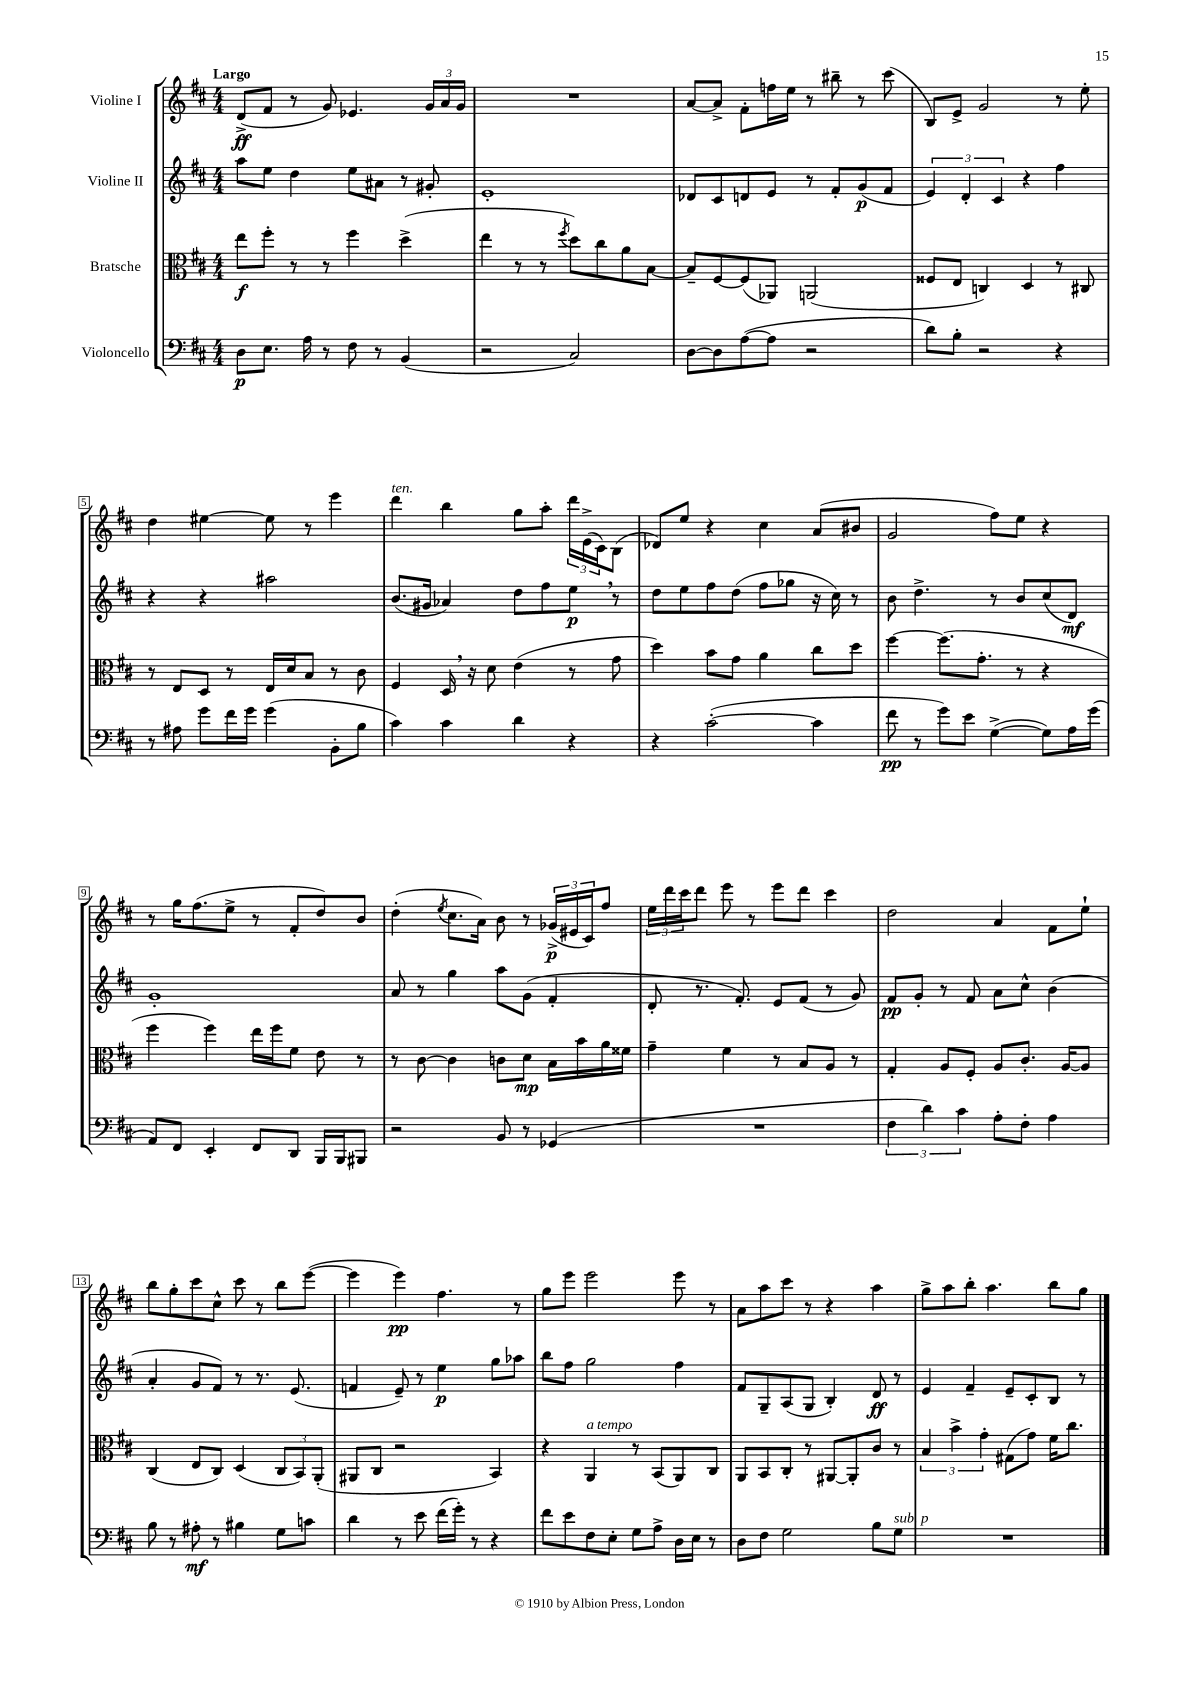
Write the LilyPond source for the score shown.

<<
\new StaffGroup <<
\new Staff = "s0" \with { instrumentName = "Violine I" } {
    \clef treble \key d \major \numericTimeSignature \time 4/4 \tempo "Largo"
    d'8->\ff( fis'8 r8 g'8) ees'4. \tuplet 3/2 { g'16 a'16 g'16 } |
    R1 |
    a'8~ a'8-> fis'8-. f''16 e''16 r8 bis''8-- r8 cis'''8( |
    b8) e'8-> g'2 r8 e''8-. |
    d''4 eis''4~ eis''8 r8 e'''4 |
    d'''4^\markup { \italic "ten." } b''4 g''8 a''8-. \tuplet 3/2 { d'''16 e'16->( cis'16) } b8( |
    des'8) e''8 r4 cis''4 a'8( bis'8 |
    g'2 fis''8) e''8 r4 |
    r8 g''16 fis''8.( e''8-> r8 fis'8-. d''8) b'8 |
    d''4-.( \acciaccatura { e''8 } cis''8. a'16) b'8 r8 \tuplet 3/2 { ges'16->\p( eis'16 cis'16) } fis''8 |
    \tuplet 3/2 { e''16 d'''16 cis'''16 } d'''8 e'''8 r8 e'''8 d'''8 cis'''4 |
    d''2 a'4 fis'8 e''8-! |
    b''8 g''8-. cis'''8 cis''8-^ cis'''8 r8 b''8 e'''8~( |
    e'''4 e'''4\pp) fis''4. r8 |
    g''8 e'''8 e'''2 e'''8 r8 |
    a'8 a''8 cis'''8 r8 r4 a''4 |
    g''8-> a''8 b''8-. a''4. b''8 g''8 \bar "|." |
}
\new Staff = "s1" \with { instrumentName = "Violine II" } {
    \clef treble \key d \major \numericTimeSignature \time 4/4
    a''8 e''8 d''4 e''8 ais'8 r8 gis'8-. |
    e'1-. |
    des'8 cis'8 d'8 e'8 r8 fis'8-. g'8\p( fis'8 |
    \tuplet 3/2 { e'4) d'4-. cis'4 } r4 fis''4 |
    r4 r4 ais''2 |
    b'8.( gis'16 aes'4) d''8 fis''8 e''8\p \breathe r8 |
    d''8 e''8 fis''8 d''8( fis''8 ges''8 r16 cis''16) r8 |
    b'8 d''4.-> r8 b'8 cis''8( d'8\mf) |
    g'1-. |
    a'8 r8 g''4 a''8 g'8( fis'4-. |
    d'8-. r8. fis'8.-.) e'8 fis'8( r8 g'8) |
    fis'8\pp g'8-. r8 fis'8 a'8 cis''8-^ b'4( |
    a'4-. g'8 fis'8) r8 r8. e'8.( |
    f'4 e'8--) r8 e''4\p g''8 aes''8 |
    b''8 fis''8 g''2 fis''4 |
    fis'8 g8-- a8( g8 b4-.) d'8\ff r8 |
    e'4 fis'4-- e'8-- cis'8-. b8 r8 \bar "|." |
}
\new Staff = "s2" \with { instrumentName = "Bratsche" } {
    \clef alto \key d \major \numericTimeSignature \time 4/4
    e''8\f fis''8-. r8 r8 fis''4 d''4->( |
    e''4 r8 r8 \acciaccatura { fis''8 } d''8) cis''8 a'8 b8~ |
    b8-- fis8~ fis8( aes,8) a,2( |
    fisis8 e8 c4) d4 r8 cis8 |
    r8 e8 d8 r8 e16 d'16 b8 r8 cis'8 |
    fis4 d16 \breathe r16 d'8 e'4( r8 g'8 |
    d''4) b'8 g'8 a'4 cis''8 d''8 |
    fis''4~ fis''8.( g'8.-. r8 r4 |
    fis''4 fis''4) e''16 fis''16 fis'8 e'8 r8 |
    r8 cis'8~ cis'4 c'8 d'8\mp b16 b'16 a'16 fisis'16 |
    g'4-- fis'4 r8 b8 a8 r8 |
    g4-. a8 fis8-. a8 cis'8.-. a16~ a8 |
    cis4( e8 cis8) d4( \tuplet 3/2 { cis8 b,8) a,8-.( } |
    ais,8 cis8 r2 b,4) |
    r4 a,4^\markup { \italic "a tempo" } r8 b,8( a,8) cis8 |
    a,8 b,8 cis8-. r8 ais,8~ ais,8-. cis'8 r8 |
    \tuplet 3/2 { b4 b'4-> g'4-. } gis8( g'8) fis'16 cis''8. \bar "|." |
}
\new Staff = "s3" \with { instrumentName = "Violoncello" } {
    \clef bass \key d \major \numericTimeSignature \time 4/4
    d8\p e8. a16 r8 fis8 r8 b,4( |
    r2 cis2) |
    d8~ d8 a8~( a8 r2 |
    d'8) b8-. r2 r4 |
    r8 ais8 g'8 fis'16 g'16 g'4( b,8-. b8 |
    cis'4) cis'4 d'4 r4 |
    r4 cis'2~-.( cis'4 |
    fis'8\pp r8 g'8) e'8 g4~->( g8) a16 g'16( |
    a,8) fis,8 e,4-. fis,8 d,8 b,,16 b,,16 bis,,8 |
    r2 b,8 r8 ges,4( |
    R1 |
    \tuplet 3/2 { fis4 d'4) cis'4 } a8-. fis8-. a4 |
    b8 r8 ais8-.\mf r8 bis4 g8 c'8 |
    d'4 r8 e'8 fis'16( g'16-.) r8 r4 |
    fis'8 e'8 fis8 e8-. g8 a8-> d16 e16 r8 |
    d8 fis8 g2 b8 g8^\markup { \italic "sub. p" } |
    R1 \bar "|." |
}
>>
>>
\layout { \context { \Score \override BarNumber.stencil = #(make-stencil-boxer 0.1 0.3 ly:text-interface::print) } }
